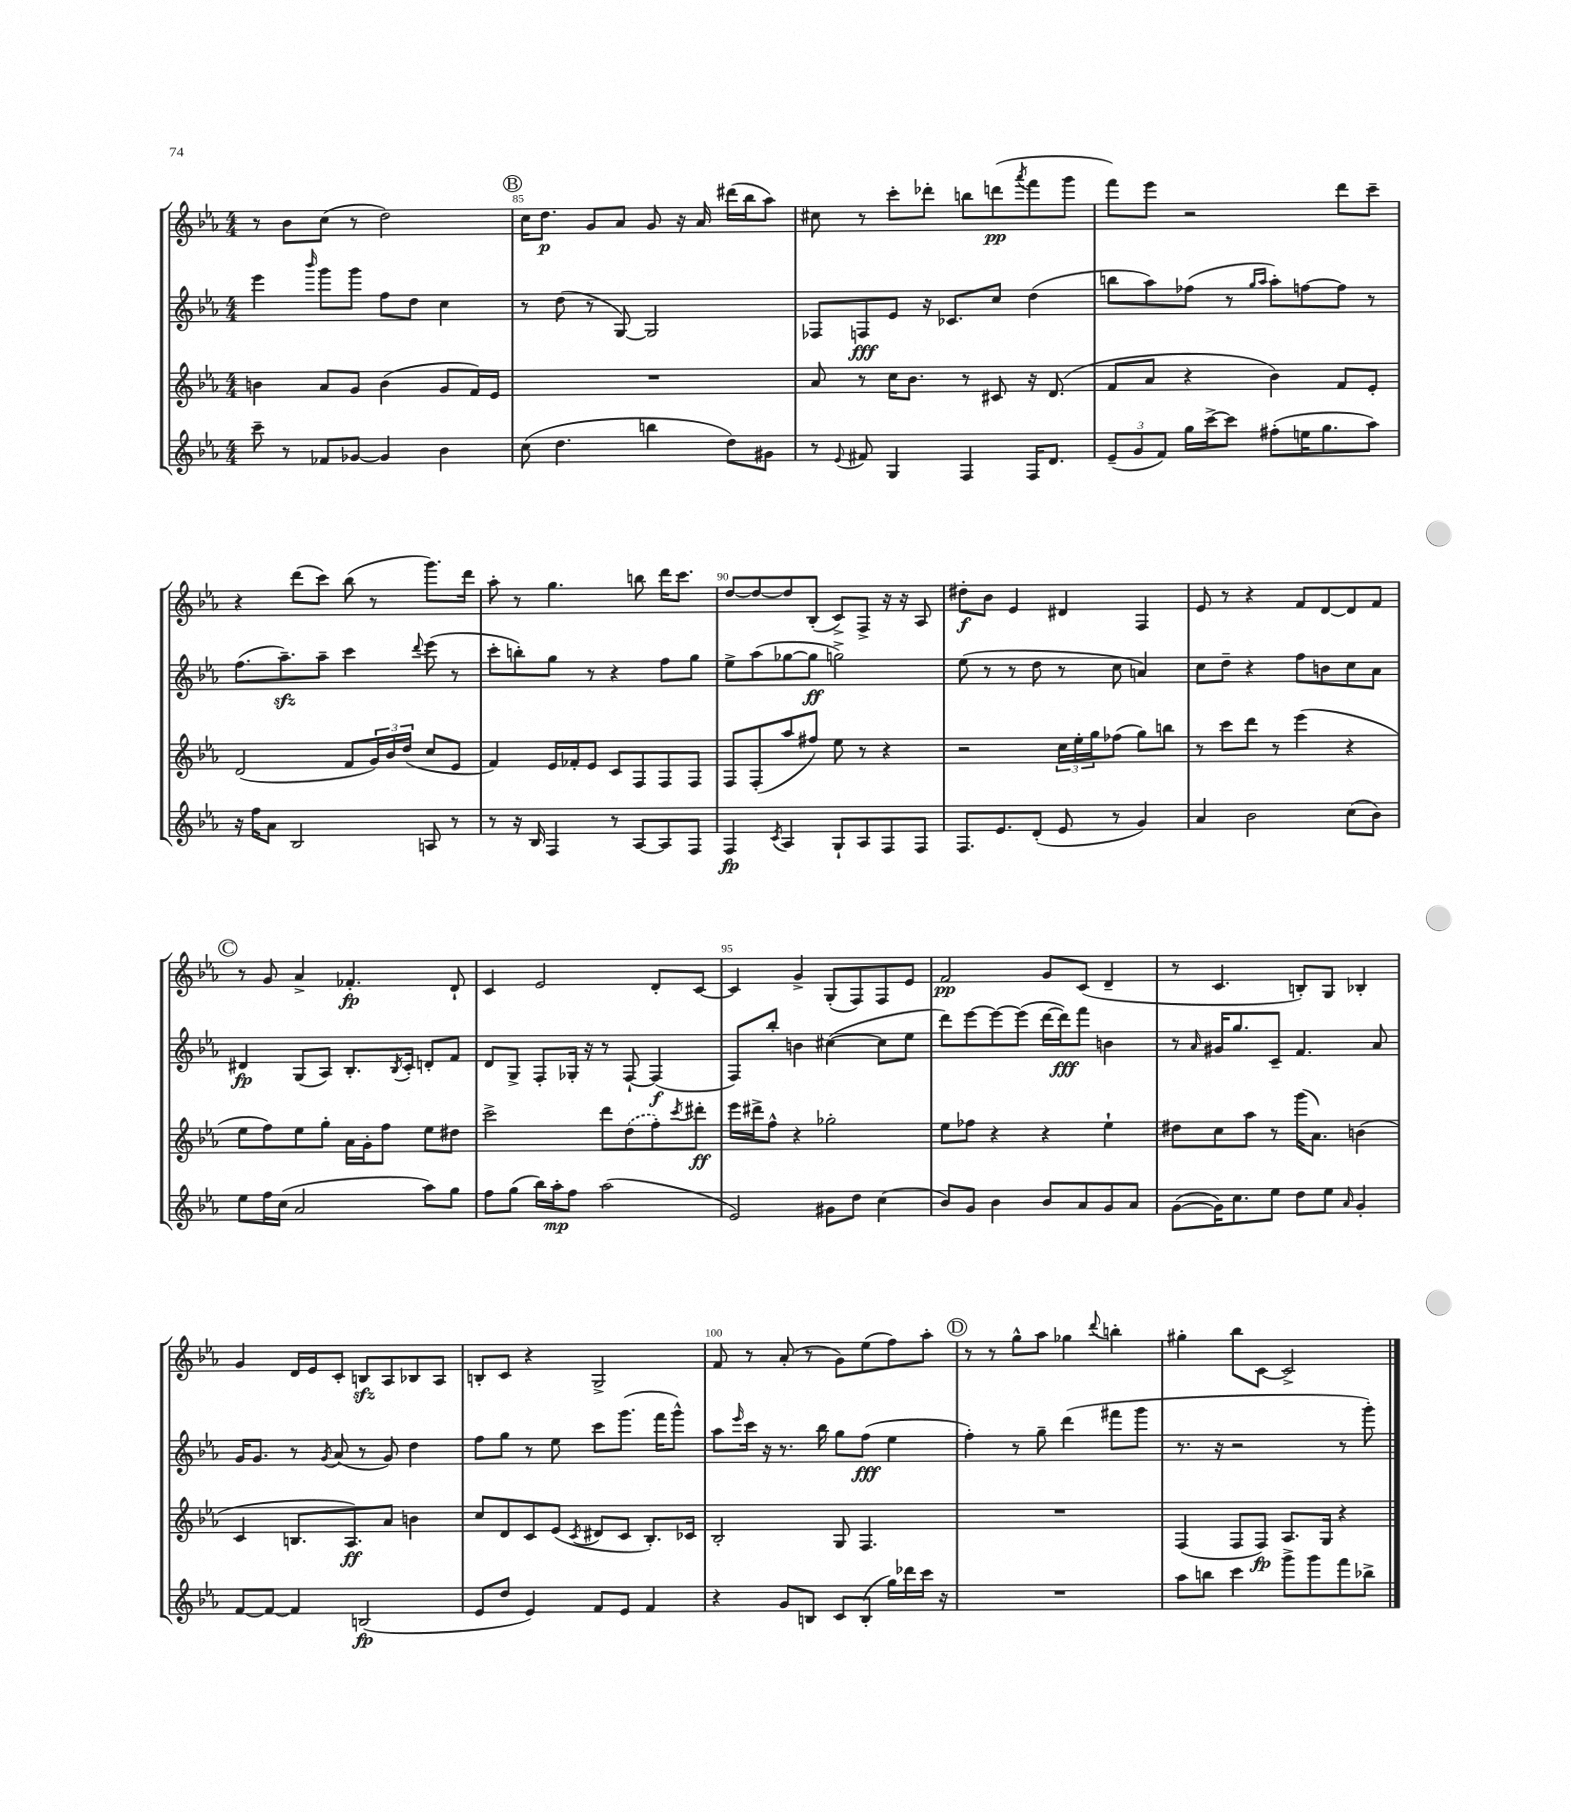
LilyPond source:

<<
\new StaffGroup <<
\new Staff = "s0" {
    \clef treble \key ees \major \numericTimeSignature \time 4/4
    r8 bes'8 c''8( r8 d''2) |
    \mark \markup { \circle "B" } c''16 d''8.\p g'8 aes'8 g'8 r16 aes'16 dis'''16( bes''16 aes''8) |
    cis''8 r8 c'''8-. des'''8-. b''8 d'''8\pp( \acciaccatura { aes'''8 } f'''8 g'''8 |
    f'''8) ees'''8 r2 d'''8 c'''8-- |
    r4 d'''8( c'''8) bes''8( r8 g'''8.) d'''16 |
    aes''8-. r8 g''4. b''8 d'''16 c'''8. |
    d''8~ d''8~ d''8 bes8-.( c'8->) f8-> r16 r16 aes8 |
    dis''8-.\f bes'8 ees'4 dis'4 f4 |
    ees'8 r8 r4 f'8 d'8~ d'8 f'8 |
    \mark \markup { \circle "C" } r8 g'8 aes'4-> fes'4.-.\fp d'8-! |
    c'4 ees'2 d'8-. c'8~ |
    c'4 g'4-> g8-.( f8) f8 ees'8 |
    f'2\pp g'8 c'8( d'4-- |
    r8 c'4. b8-.) g8 bes4-. |
    g'4 d'16 ees'16 c'8-. b8\sfz aes8 bes8 aes8 |
    b8-. c'8 r4 g2-> |
    f'8 r8 aes'8-.( r8 g'8) ees''8( f''8) aes''8-. |
    \mark \markup { \circle "D" } r8 r8 g''8-^ aes''8 ges''4 \appoggiatura { d'''8 } b''4-. |
    gis''4-. bes''8 c'8~ c'2-> \bar "|." |
}
\new Staff = "s1" {
    \clef treble \key ees \major \numericTimeSignature \time 4/4
    ees'''4 \grace { bes'''16 } g'''8 g'''8 f''8 d''8 c''4 |
    \mark \markup { \circle "B" } r8 d''8( r8 g8~) g2 |
    fes8 f8\fff ees'8 r16 ces'8. c''8 d''4( |
    b''8 aes''8) fes''8( r8 \grace { g''16 aes''16 } aes''8-.) f''8~ f''8 r8 |
    f''8.( aes''8.--\sfz) aes''8-- c'''4 \appoggiatura { d'''8 } ees'''8( r8 |
    c'''8-. b''8-.) g''8 r8 r4 f''8 g''8 |
    ees''8-> aes''8( ges''8~ ges''8\ff g''2->) |
    ees''8( r8 r8 d''8 r8 c''8 a'4) |
    c''8 d''8-- r4 f''8 b'8 c''8 aes'8 |
    \mark \markup { \circle "C" } dis'4\fp g8( aes8) bes8.-. \acciaccatura { bes8 } c'16-. d'8-. f'8 |
    d'8 g8-> f8-. ges16-. r16 r8 f8~-! f4\f( |
    f8) bes''8-. b'4 cis''4~( cis''8 ees''8 |
    d'''8) ees'''8~ ees'''8~ ees'''8( d'''16~ d'''16\fff) f'''8 b'4 |
    r8 \grace { aes'16 } gis'16 g''8. c'8-- f'4. aes'8 |
    g'16 g'8. r8 \acciaccatura { g'8 } aes'8( r8 g'8) d''4 |
    f''8 g''8 r8 ees''8 c'''8 g'''8.( f'''16 g'''8-^) |
    aes''8 \grace { ees'''16 } c'''16 r16 r8. bes''16 g''8 f''8\fff( ees''4 |
    \mark \markup { \circle "D" } f''4-.) r8 g''8-- d'''4( fis'''8 g'''8 |
    r8. r16 r2 r8 g'''8-.) \bar "|." |
}
\new Staff = "s2" {
    \clef treble \key ees \major \numericTimeSignature \time 4/4
    b'4 aes'8 g'8 b'4( g'8 f'16) ees'16 |
    \mark \markup { \circle "B" } R1 |
    aes'8 r8 c''16 bes'8. r8 cis'8 r16 d'8.( |
    f'8 aes'8 r4 bes'4) f'8 ees'8-. |
    d'2( f'8 \tuplet 3/2 { g'16) bes'16 d''16( } c''8 ees'8 |
    f'4) ees'16 fes'16-. ees'8 c'8 f8 f8 f8 |
    f8 f8-.( aes''8 fis''8) ees''8 r8 r4 |
    r2 \tuplet 3/2 { c''16 ees''16-. g''16 } fes''8( g''8) b''8 |
    r8 c'''8 d'''8 r8 ees'''4( r4 |
    \mark \markup { \circle "C" } ees''8 f''8) ees''8 g''8-. aes'16 g'16-. f''8 ees''8 dis''8 |
    c'''2-> d'''8 \once \slurDashed d''8( f''8-.) \acciaccatura { c'''8 } dis'''8-.\ff |
    ees'''16 dis'''16-> f''8-^ r4 ges''2-. |
    ees''8 fes''8 r4 r4 ees''4-! |
    dis''8 c''8 aes''8 r8 g'''16( aes'8.) b'4( |
    c'4 b8. aes8.\ff) aes'8 b'4 |
    c''8 d'8 c'8 ees'8( \acciaccatura { c'8 } dis'8 c'8 bes8.-.) ces'16 |
    bes2-. g8 f4. |
    \mark \markup { \circle "D" } R1 |
    f4( f8 f8\fp) aes8. g16 r4 \bar "|." |
}
\new Staff = "s3" {
    \clef treble \key ees \major \numericTimeSignature \time 4/4
    c'''8-- r8 fes'8 ges'8~ ges'4 bes'4 |
    \mark \markup { \circle "B" } c''8( d''4. b''4 d''8) gis'8 |
    r8 \appoggiatura { ees'8 } fis'8 g4 f4 f16 d'8. |
    \tuplet 3/2 { ees'8--( g'8 f'8) } g''16 c'''16~-> c'''8 fis''8-.( e''16 g''8. aes''8) |
    r16 f''16 aes'8 bes2 a8 r8 |
    r8 r16 bes16 f4 r8 aes8~ aes8 f8 |
    f4\fp \acciaccatura { c'8 } aes4 g8-! aes8 f8 f8 |
    f8. ees'8. d'8-.( ees'8 r8 g'4) |
    aes'4 bes'2 c''8( bes'8) |
    \mark \markup { \circle "C" } ees''8 f''16 c''16( aes'2 aes''8) g''8 |
    f''8 g''8( bes''16) aes''16-.\mp f''8 aes''2( |
    ees'2) gis'8 d''8 c''4( |
    bes'8) g'8 bes'4 bes'8 aes'8 g'8 aes'8 |
    g'8~( g'16) c''8. ees''8 d''8 ees''8 \grace { aes'16 } g'4-. |
    f'8~ f'8~ f'4 b2\fp( |
    ees'8 d''8 ees'4) f'8 ees'8 f'4 |
    r4 g'8 b8 c'8 b8-.( g''16) des'''16 c'''16 r16 |
    \mark \markup { \circle "D" } R1 |
    aes''8 b''8 c'''4 g'''8-> g'''8 f'''8 bes''8-> \bar "|." |
}
>>
>>
\layout { \context { \Score currentBarNumber = #84 \override BarNumber.break-visibility = ##(#f #t #t) barNumberVisibility = #(every-nth-bar-number-visible 5) } }
